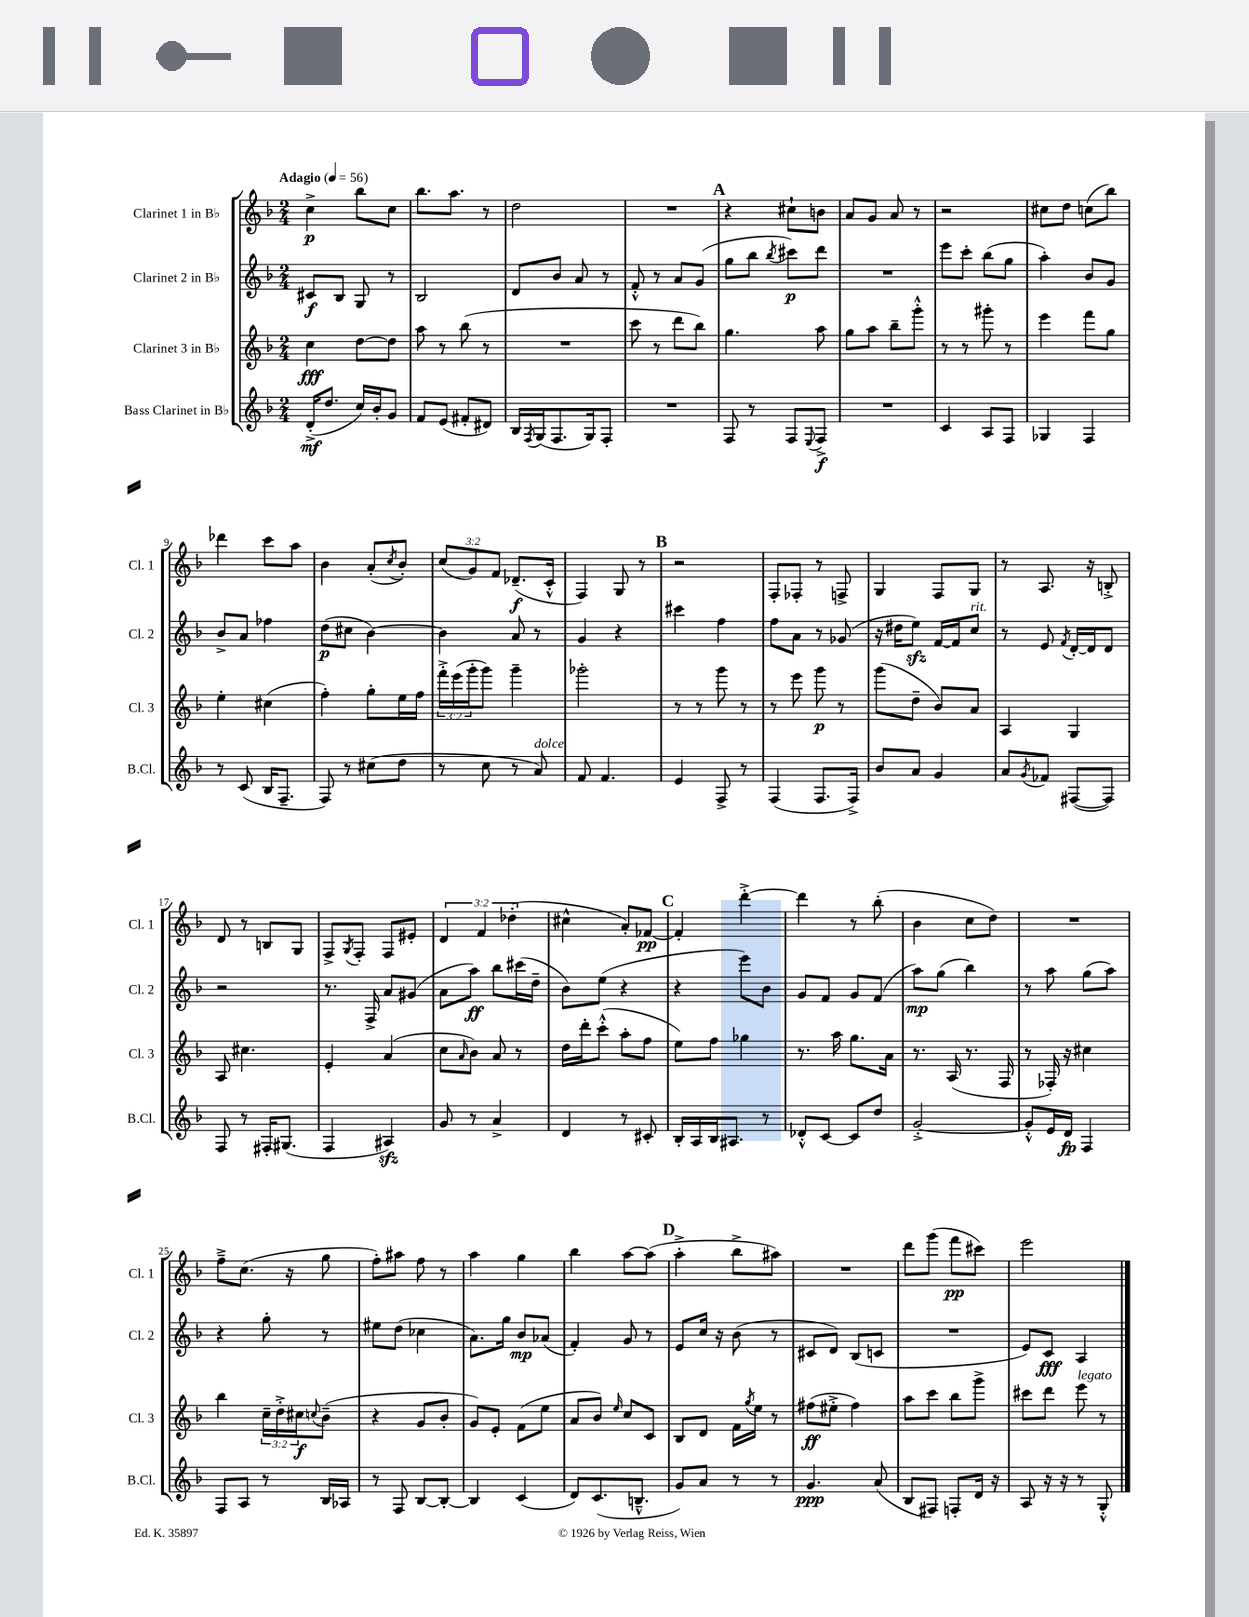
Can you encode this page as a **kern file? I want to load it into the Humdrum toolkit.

**kern	**dynam	**kern	**dynam	**kern	**dynam	**kern	**dynam
*part4	*part4	*part3	*part3	*part2	*part2	*part1	*part1
*staff4	*staff4	*staff3	*staff3	*staff2	*staff2	*staff1	*staff1
*I"Bass Clarinet in B♭	*	*I"Clarinet 3 in B♭	*	*I"Clarinet 2 in B♭	*	*I"Clarinet 1 in B♭	*
*I'B.Cl.	*	*I'Cl. 3	*	*I'Cl. 2	*	*I'Cl. 1	*
*clefG2	*	*clefG2	*	*clefG2	*	*clefG2	*
*k[b-]	*	*k[b-]	*	*k[b-]	*	*k[b-]	*
*M2/4	*	*M2/4	*	*M2/4	*	*M2/4	*
*MM56	*	*MM56	*	*MM56	*	*MM56	*
=1	=1	=1	=1	=1	=1	=1	=1
!	!	!	!	!	!	!LO:TX:a:B:t=Adagio	!
(16d'^/KL	mf	4cc\	fff	8c#X/L	f	4cc^\	p
8.dd/J	.	.	.	.	.	.	.
.	.	.	.	8B-/J	.	.	.
16cc/LL)	.	[8dd\L	.	8G/	.	8bb-\L	.
16b-'/J	.	.	.	.	.	.	.
8g/J	.	8dd\J]	.	8r	.	8cc\J	.
=2	=2	=2	=2	=2	=2	=2	=2
8f/L	.	8aa\	.	2B-/	.	8.bb-\L	.
(8e/J	.	8r	.	.	.	.	.
.	.	.	.	.	.	8.aa\J	.
8f#X'/L	.	(8bb-\	.	.	.	.	.
8d#X/J)	.	8r	.	.	.	8r	.
=3	=3	=3	=3	=3	=3	=3	=3
16B-/LL	.	2r	.	8d/L	.	2dd\	.
8qF/	.	.	.	.	.	.	.
(16G/J	.	.	.	.	.	.	.
8.F/	.	.	.	8b-/J	.	.	.
.	.	.	.	8a/	.	.	.
16G/k)	.	.	.	.	.	.	.
8F'/J	.	.	.	8r	.	.	.
=4	=4	=4	=4	=4	=4	=4	=4
2r	.	8ccc\	.	8f'^^/	.	2r	.
.	.	8r	.	8r	.	.	.
.	.	8ddd\L	.	8a/L	.	.	.
.	.	8bb-\J)	.	(8g/J	.	.	.
!!LO:REH:place=s1:t=A
=5	=5	=5	=5	=5	=5	=5	=5
8F/	.	4.gg\	.	8gg\L	.	4r	.
8r	.	.	.	8bb-\J	.	.	.
.	.	.	.	8qbb-/	.	.	.
8F/L	.	.	.	8ccc#X\L)	p	8cc#X`\L	.
8qqE/	.	.	.	.	.	.	.
8F^/J	f	8aa\	.	8ddd\J	.	8bn\J	.
=6	=6	=6	=6	=6	=6	=6	=6
2r	.	8gg\L	.	2r	.	8a/L	.
.	.	8aa\J	.	.	.	8g/J	.
.	.	8bb-~\L	.	.	.	8a/	.
.	.	8ggg'^^\J	.	.	.	8r	.
=7	=7	=7	=7	=7	=7	=7	=7
4c/	.	8r	.	8eee\L	.	2r	.
.	.	8r	.	8ccc'\J	.	.	.
8A/L	.	8ggg#X'\	.	(8bb-\L	.	.	.
8F/J	.	8r	.	8gg\J	.	.	.
=8	=8	=8	=8	=8	=8	=8	=8
4G-X/	.	4eee\	.	4aa'\)	.	8cc#X\L	.
.	.	.	.	.	.	8dd\J	.
4F/	.	8fff\L	.	8b-/L	.	(8ccn\L	.
.	.	8gg\J	.	8g/J	.	8bb-\J)	.
!!LO:LB:g=z
=9	=9	=9	=9	=9	=9	=9	=9
8r	.	4ee'\	.	8b-^/L	.	4ddd-X\	.
(8c/	.	.	.	8a/J	.	.	.
16B-/KL	.	(4cc#X\	.	4ff-X\	.	8ccc\L	.
8.F~/J	.	.	.	.	.	.	.
.	.	.	.	.	.	8aa\J	.
=10	=10	=10	=10	=10	=10	=10	=10
8F/)	.	4ff'\)	.	(8dd\L	p	4b-\	.
8r	.	.	.	8cc#X\J	.	.	.
(8cc#X\L	.	8gg'\L	.	[4b-\)	.	(8a'/L	.
.	.	.	.	.	.	8qcc/	.
8dd\J	.	16ee\L	.	.	.	8b-'/J)	.
.	.	16ff\JJ	.	.	.	.	.
=11	=11	=11	=11	=11	=11	=11	=11
8r	.	24fff'^\LL	.	4b-\]	.	(12cc/L	.
.	.	(24eee\	.	.	.	.	.
.	.	24ggg'\J	.	.	.	12g/)	.
8cc\	.	8ggg\J)	.	.	.	.	.
.	.	.	.	.	.	12f/J	.
8r	.	4ggg~\	.	8a/	.	(8.d-X~/L	f
!LO:TX:a:i:t=dolce	!	!	!	!	!	!	!
8a/)	.	.	.	8r	.	.	.
.	.	.	.	.	.	16c'^^/Jk	.
=12	=12	=12	=12	=12	=12	=12	=12
8f/	.	2ggg-X'\	.	4g/	.	4F/)	.
4.f/	.	.	.	.	.	.	.
.	.	.	.	4r	.	8G/	.
.	.	.	.	.	.	8r	.
!!LO:REH:place=s1:t=B
=13	=13	=13	=13	=13	=13	=13	=13
4e/	.	8r	.	4ccc#X\	.	2r	.
.	.	8r	.	.	.	.	.
8F^/	.	8ggg\	.	4ff\	.	.	.
8r	.	8r	.	.	.	.	.
=14	=14	=14	=14	=14	=14	=14	=14
(4F/	.	8r	.	8ff\L	.	8F'/L	.
.	.	8eee\	.	8a\J	.	8F-X'/J	.
8.F/L	.	8ggg\	p	8r	.	8r	.
.	.	8r	.	(8g-X/	.	8Fn^/	.
16F^/Jk)	.	.	.	.	.	.	.
=15	=15	=15	=15	=15	=15	=15	=15
8b-/L	.	(8ggg\L	.	16r	.	4G/	.
.	.	.	.	16dd#X\KL	.	.	.
8a/J	.	8dd~\J	.	8eezz\J)	.	.	.
4g/	.	8b-/L)	.	[16f/LL	.	8F/L	.
.	.	.	.	16f/J]	.	.	.
!	!	!	!	!LO:TX:a:i:t=rit.	!	!	!
.	.	8a/J	.	8cc/J	.	8G/J	.
=16	=16	=16	=16	=16	=16	=16	=16
8a/L	.	4A/	.	8r	.	8r	.
8qg/	.	.	.	.	.	.	.
8f-X/J	.	.	.	8e/	.	8.A/	.
.	.	.	.	8qf/	.	.	.
([8F#X/L	.	4G/	.	[16d'/LL	.	.	.
.	.	.	.	16d/J]	.	16r	.
8F#/J])	.	.	.	8d/J	.	8Bn'^/	.
!!LO:LB:g=z
=17	=17	=17	=17	=17	=17	=17	=17
8F/	.	8A/	.	2r	.	8d/	.
8r	.	4.cc#X\	.	.	.	8r	.
16F#X'/KL	.	.	.	.	.	8Bn/L	.
(8.G#X/J	.	.	.	.	.	.	.
.	.	.	.	.	.	8G/J	.
=18	=18	=18	=18	=18	=18	=18	=18
4F/	.	4e'/	.	8.r	.	8F^/L	.
.	.	.	.	.	.	8qG/	.
.	.	.	.	.	.	8F'/J	.
.	.	.	.	16F^/	.	.	.
4A#Xzz/)	.	(4a/	.	8a/L	.	8F/L	.
.	.	.	.	(8g#X/J	.	8e#X'/J	.
=19	=19	=19	=19	=19	=19	=19	=19
8g/	.	8cc\L	.	8a\L	.	6d/	.
.	.	16qqa/	.	.	.	.	.
8r	.	8b-\J)	.	8aa\J)	ff	.	.
.	.	.	.	.	.	6f/	.
4a^/	.	8a/	.	8bb-\L	.	.	.
.	.	.	.	.	.	(6dd-X'\	.
.	.	8r	.	(16ccc#X\L	.	.	.
.	.	.	.	16dd~\JJ	.	.	.
=20	=20	=20	=20	=20	=20	=20	=20
4d/	.	16dd\LL	.	8b-\L)	.	4cc#X^^\	.
.	.	16ddd'\J	.	.	.	.	.
.	.	(8ccc'^^\J	.	(8ee\J	.	.	.
8r	.	8aa'\L	.	4r	.	8a'/L)	.
8c#X'/	.	8ff\J	.	.	.	[8f-X/J	pp
!!LO:REH:place=s1:t=C
=21	=21	=21	=21	=21	=21	=21	=21
16B-'/LL	.	8ee\L)	.	4r	.	4f-'/]	.
16A/	.	.	.	.	.	.	.
16B-/J	.	8ff\J	.	.	.	.	.
8.A#X/J	.	.	.	.	.	.	.
.	.	4gg-X\	.	8eee\L)	.	[4ddd'^\	.
8r	.	.	.	8b-\J	.	.	.
=22	=22	=22	=22	=22	=22	=22	=22
8d-X'^^/L	.	8.r	.	8g/L	.	4ddd\]	.
[8c/J	.	.	.	8f/J	.	.	.
.	.	16aa\	.	.	.	.	.
8c/L]	.	8.gg\L	.	8g/L	.	8r	.
8dd/J	.	.	.	(8f/J	.	(8bb-'\	.
.	.	16a\Jk	.	.	.	.	.
=23	=23	=23	=23	=23	=23	=23	=23
[2g'^/	.	8.r	.	8aa\L)	mp	4b-\	.
.	.	.	.	(8gg\J	.	.	.
.	.	(16A/	.	.	.	.	.
.	.	8.r	.	4bb-\)	.	8cc\L	.
.	.	.	.	.	.	8dd\J)	.
.	.	16F/	.	.	.	.	.
=24	=24	=24	=24	=24	=24	=24	=24
8g'^^/L]	.	8r	.	8r	.	2r	.
16e/L	.	16F-X'/)	.	8aa\	.	.	.
16d/JJ	fp	16r	.	.	.	.	.
4F/	.	4cc#X\	.	(8gg\L	.	.	.
.	.	.	.	8aa\J)	.	.	.
!!LO:LB:g=z
=25	=25	=25	=25	=25	=25	=25	=25
8F/L	.	4bb-\	.	4r	.	8ff~^\L	.
8A/J	.	.	.	.	.	(8.cc\J	.
8r	.	24cc~\LL	.	8gg'\	.	.	.
.	.	24dd'^\	.	.	.	.	.
.	.	.	.	.	.	16r	.
.	.	24cc#X\J	f	.	.	.	.
.	.	8qqccn/	.	.	.	.	.
16B-/LL	.	(8b-~\J	.	8r	.	8gg\	.
16A-X/JJ	.	.	.	.	.	.	.
=26	=26	=26	=26	=26	=26	=26	=26
8r	.	4r	.	8ee#X\L	.	8ff'\L)	.
8F/	.	.	.	(8dd\J	.	8aa#X\J	.
[8B-/L	.	8g/L	.	4cc-X\	.	8ff\	.
8B-'/J_	.	8b-'/J	.	.	.	8r	.
=27	=27	=27	=27	=27	=27	=27	=27
4B-/]	.	8g/L)	.	8.a\L)	.	4aa\	.
.	.	8e'/J	.	.	.	.	.
.	.	.	.	16gg\Jk	.	.	.
(4c/	.	(8f\L	.	8b-/L	mp	4gg\	.
.	.	8ee\J	.	(8a-X/J	.	.	.
=28	=28	=28	=28	=28	=28	=28	=28
8d/L)	.	8a/L	.	4f'/)	.	4bb-\	.
(8.c/	.	8b-/J)	.	.	.	.	.
.	.	16qqee/	.	.	.	.	.
.	.	8cc/L	.	8g/	.	[8aa\L	.
8.Bn~^^/J	.	.	.	.	.	.	.
.	.	8c/J	.	8r	.	(8aa\J]	.
!!LO:REH:place=s1:t=D
=29	=29	=29	=29	=29	=29	=29	=29
8g/L)	.	8B-/L	.	8e/L	.	4aa'^\	.
8a/J	.	8d/J	.	16cc/Jk	.	.	.
.	.	.	.	16r	.	.	.
8r	.	16f\LL	.	(8b-\	.	8bb-^\L	.
.	.	8qgg/	.	.	.	.	.
.	.	16ee\JJ	.	.	.	.	.
8r	.	8r	.	8r	.	8aa#X\J)	.
=30	=30	=30	=30	=30	=30	=30	=30
4.g/	ppp	(8ff#X\L	ff	8c#X/L	.	2r	.
.	.	8ee#X'^\J	.	8d/J)	.	.	.
.	.	4ff#\)	.	(8B-/L	.	.	.
(8a/	.	.	.	8cn/J	.	.	.
=31	=31	=31	=31	=31	=31	=31	=31
8B-/L	.	8aa\L	.	2r	.	8ddd\L	.
8F#X/J)	.	8ccc\J	.	.	.	(8ggg\J	.
8Fn'/L	.	8bb-\L	.	.	.	8fff\L	pp
16d/Jk	.	8ggg^\J	.	.	.	8ccc#X\J)	.
16r	.	.	.	.	.	.	.
=32	=32	=32	=32	=32	=32	=32	=32
8A/	.	8ccc#X\L	.	8e/L)	.	2eee\	.
16r	.	8ddd\J	.	8c/J	fff	.	.
16r	.	.	.	.	.	.	.
!	!	!LO:TX:a:i:t=legato	!	!	!	!	!
8r	.	8eee\	.	4A/	.	.	.
8G'^^/	.	8r	.	.	.	.	.
==	==	==	==	==	==	==	==
*-	*-	*-	*-	*-	*-	*-	*-
